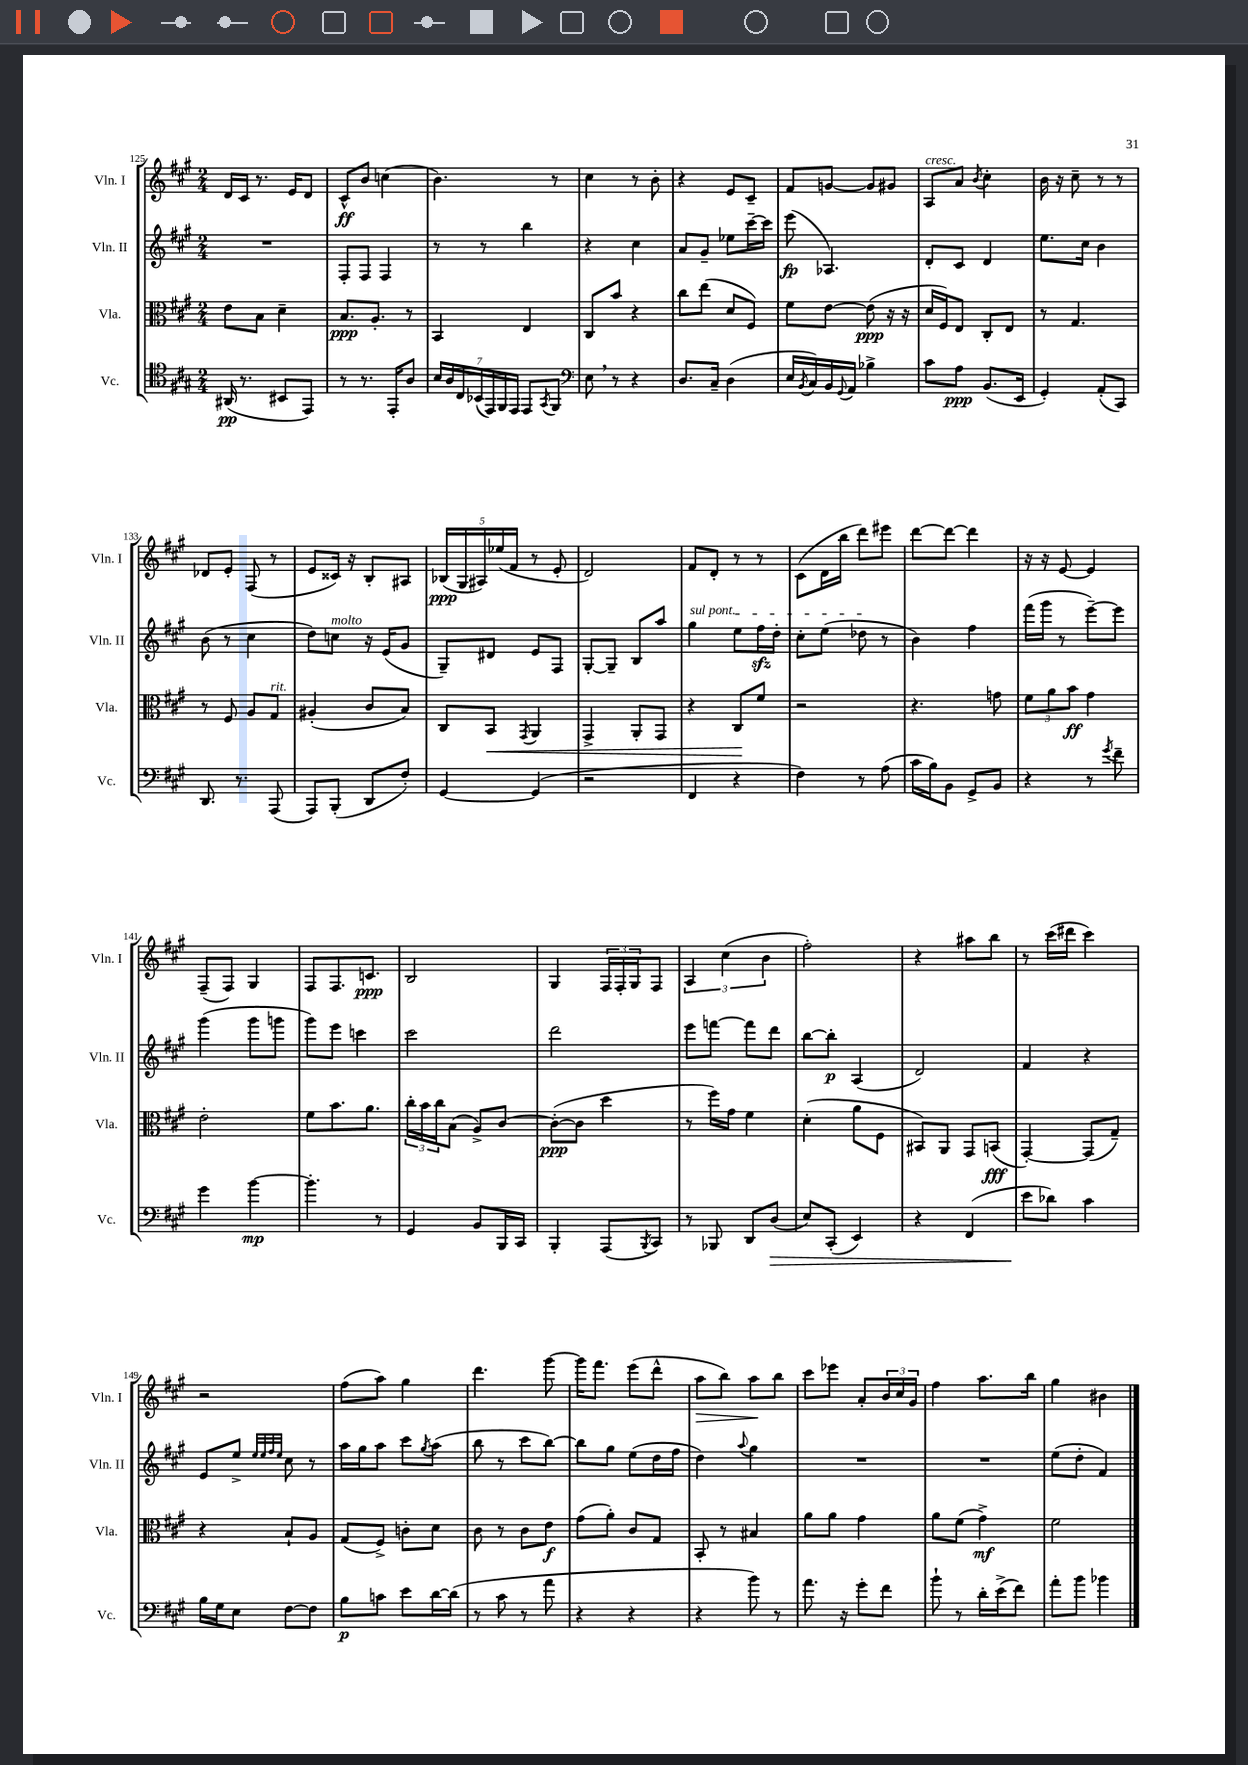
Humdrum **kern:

**kern	**kern	**kern	**kern
*staff4	*staff3	*staff2	*staff1
*clefC4	*clefC3	*clefG2	*clefG2
*k[f#c#g#]	*k[f#c#g#]	*k[f#c#g#]	*k[f#c#g#]
*M2/4	*M2/4	*M2/4	*M2/4
(16AA#/	8e\L	2r	16d/LL
8.r	.	.	16c#/JJ
.	8B\J	.	8.r
8BB#/L	4d~\	.	.
.	.	.	16e/LK
8EE/J)	.	.	8d/J
=	=	=	=
8r	8.B/L	8F#'/L	8c#^^/L
8.r	.	8F#/J	8b/J
.	8.A'/J	.	.
.	.	4F#/	(4cc\
16EE'/LK	.	.	.
8A/J	8r	.	.
=	=	=	=
28B/LL	4BB/	8r	4.b\)
28A/	.	.	.
28C#/	.	.	.
(28BB-/	.	.	.
.	.	8r	.
28EE/)	.	.	.
28FF#/	.	.	.
28EE/JJ	.	.	.
8EE/L	4E/	4bb\	.
8qGG#/	.	.	.
8FF#/J	.	.	8r
=	=	=	=
*clefF4	*	*	*
8E\	8C#/L	4r	4cc#\
8r	8b/J	.	.
4r	4r	4cc#\	8r
.	.	.	8b'\
=	=	=	=
8.D/L	8cc#\L	8a/L	4r
.	(8ee\J	8g#~/J	.
16C#~/Jk	.	.	.
(4D\	8d/L	8ee-\L	8e/L
.	8F#/J)	[16ccc#~\L	8c#~/J
.	.	16ccc#\]JJ	.
=	=	=	=
16E/LL	8f#\L	(8eee\	8f#/L
8qBB/	.	.	.
16C#/)	.	.	.
16BB/	[8e\J	4.A-/)	[8g/J
8qqGG#/	.	.	.
16AA/JJ	.	.	.
4B-^\	(8e\]	.	8g/]L
.	16r	.	8g#/J
.	16r	.	.
=	=	=	=
8c#\L	16d/LL	8d'/L	8A/L
.	16F#/J)	.	.
8A\J	8E/J	8c#/J	8a/J
.	.	.	8qb/
(8.BB/L	8C#'/L	4d/	4cc#'\
.	8E/J	.	.
16EE/Jk	.	.	.
=	=	=	=
4GG#'/)	8r	8.ee\L	16b\
.	.	.	16r
.	4.G#/	.	8cc#~\
.	.	16cc#\Jk	.
(8AA'/L	.	4b\	8r
8CC#/J)	.	.	8r
=	=	=	=
8.DD/	8r	(8b\	8d-/L
.	8F#/	8r	8e'/J
8.r	.	.	.
.	8A/L	4cc#\	(8F#/
(8AAA/	8G#/J	.	8r
=	=	=	=
8AAA/L)	(4A#'/	8dd\L)	8e/L
(8BBB'/J	.	8cc\J	16c##/Jk)
.	.	.	16r
8DD/L	8c#/L	16r	8B'/L
.	.	(16e/LK	.
8F#'/J)	8B/J)	8g#/J	8A#/J
=	=	=	=
[4GG#/	8C#/L	8G#~/L)	(20B-/LL
.	.	.	20G#/
.	.	.	20A#/)
.	8BB/J	8d#/J	.
.	.	.	(20ee-/
.	.	.	20f#/JJ
.	8qGG#/	.	.
(4GG#/]	4AA/	8e/L	8r
.	.	8F#/J	8e'/
=	=	=	=
2r	4GG#^/	[8G#'/L	2d/)
.	.	8G#~/]J	.
.	8AA'/L	8B/L	.
.	8GG#/J	8aa/J	.
=	=	=	=
4FF#/	4r	4gg#\	8f#/L
.	.	.	8d'/J
4r	8C#/L	8ee\L	8r
.	8f#/J	16ff#\L	8r
.	.	16dd'\JJ	.
=	=	=	=
4F#\)	2r	8cc#'\L	(8c#\L
.	.	(8ee\J	16d\L
.	.	.	16bb\JJ
8r	.	8dd-\	8ddd\L)
(8A\	.	8r	8eee#\J
=	=	=	=
16c#\LL	4.r	4b\)	[8ddd\L
16B\J)	.	.	.
8BB\J	.	.	8ddd\_J
8GG#^/L	.	4ff#\	4ddd\]
8BB/J	8g\	.	.
=	=	=	=
4r	12f#\L	(16fff#\LL	16r
.	.	16ggg#\JJ	16r
.	12a\	.	.
.	.	8r	[8e/
.	12b\J	.	.
8r	4g#\	[8eee~\L)	4e/]
8qg#/	.	.	.
8f#~\	.	8eee\]J	.
=	=	=	=
4g#\	2e'\	(4ggg#\	(8F#~/L
.	.	.	8F#/J)
[4b\	.	8ggg#\L	4G#/
.	.	8ggg\J	.
=	=	=	=
4.b'\]	8f#\L	8ggg#\L)	8F#/L
.	8.b\	8eee\J	8.F#/
.	.	4ccc\	.
.	8.a\J	.	8.c/J
8r	.	.	.
=	=	=	=
4GG#/	24cc#'\LL	2ccc#\	2B/
.	24b\	.	.
.	24cc#\J	.	.
.	(8B\J	.	.
8BB/L	8A^/L)	.	.
16BBB/L	[8c#/J	.	.
16CC#/JJ	.	.	.
=	=	=	=
4BBB'/	(8c#'\_L	2ddd\	4G#/
.	8c#\]J	.	.
(8AAA/L	4dd\	.	24F#/LL
.	.	.	24F#'/
.	.	.	24G#/J
8qBBB/	.	.	.
8CC#/J)	.	.	8F#/J
=	=	=	=
8r	8r	8eee\L	6A/
8BBB-/	16ff#\LL)	[8fff\J	.
.	.	.	(6cc#\
.	16g#\JJ	.	.
8DD/L	4f#\	8fff\]L	.
.	.	.	6b\
(8D/J	.	8ddd\J	.
=	=	=	=
8E/L)	(4d'\	[8bb\L	2ff#'\)
(8CC#'/J	.	8bb'\]J	.
4EE/)	8a\L	(4A/	.
.	8F#\J	.	.
=	=	=	=
4r	8BB#/L)	2d/)	4r
.	8AA/J	.	.
(4FF#/	8GG#/L	.	8aa#\L
.	(8BB/J	.	8bb\J
=	=	=	=
8e\L	[4GG#'/)	4f#/	8r
8d-\J)	.	.	(16ccc#\LL
.	.	.	16ddd#\JJ
4c#\	(8GG#/]L	4r	4ccc#\)
.	8G#~/J)	.	.
=	=	=	=
16B\LL	4r	8e/L	2r
16G#\J	.	.	.
8E\J	.	8ee^/J	.
.	.	32qqee/LLL	.
.	.	32qqee/	.
.	.	32qqff#/	.
.	.	32qqee/JJJ	.
[8F#\L	8B`/L	8cc#\	.
8F#\]J	8A/J	8r	.
=	=	=	=
8B\L	(8G#/L	16aa\LL	(8ff#\L
.	.	16gg#\J	.
8c\J	8F#^/J)	8aa\J	8aa\J)
8e\L	8c'\L	8ccc#\L	4gg#\
.	.	8qgg#/	.
[16d\L	8d\J	(8aa\J	.
(16d\]JJ	.	.	.
=	=	=	=
8r	8c#\	8bb\	4.ddd\
8c#\	8r	8r	.
8r	8c#\L	8ccc#\L	.
8a\	8e\J	[8bb\J)	[8ggg#\
=	=	=	=
4r	(8g#\L	8bb\]L	16ggg#\]LK
.	.	.	8.fff#\J
.	8a'\J)	8gg#\J	.
4r	8c#/L	(8ee\L	(8eee\L
.	8G#/J	16dd\L	8ddd^^\J
.	.	16ff#\JJ	.
=	=	=	=
4r	8BB'/	4dd\)	8aa\L
.	8r	.	8bb\J)
.	.	8qqaa/	.
8b\)	4B#/	4gg#\	8aa\L
8r	.	.	8bb\J
=	=	=	=
8.a\	8a\L	2r	8ccc#\L
.	8a\J	.	8eee-\J
16r	.	.	.
8g#'\L	4g#\	.	8a'/L
8f#\J	.	.	24b/L
.	.	.	24cc#/
.	.	.	24g#/JJ
=	=	=	=
8b`\	8a\L	2r	4ff#\
8r	(8f#\J	.	.
16d'\LL	4g#^\)	.	8.aa\L
(16e^\J	.	.	.
8f#\J)	.	.	.
.	.	.	16bb\Jk
=	=	=	=
8a'\L	2f#\	(8ee\L	4gg#\
8b\J	.	8dd'\J	.
4b-\	.	4f#/)	4b#\
==	==	==	==
*-	*-	*-	*-
